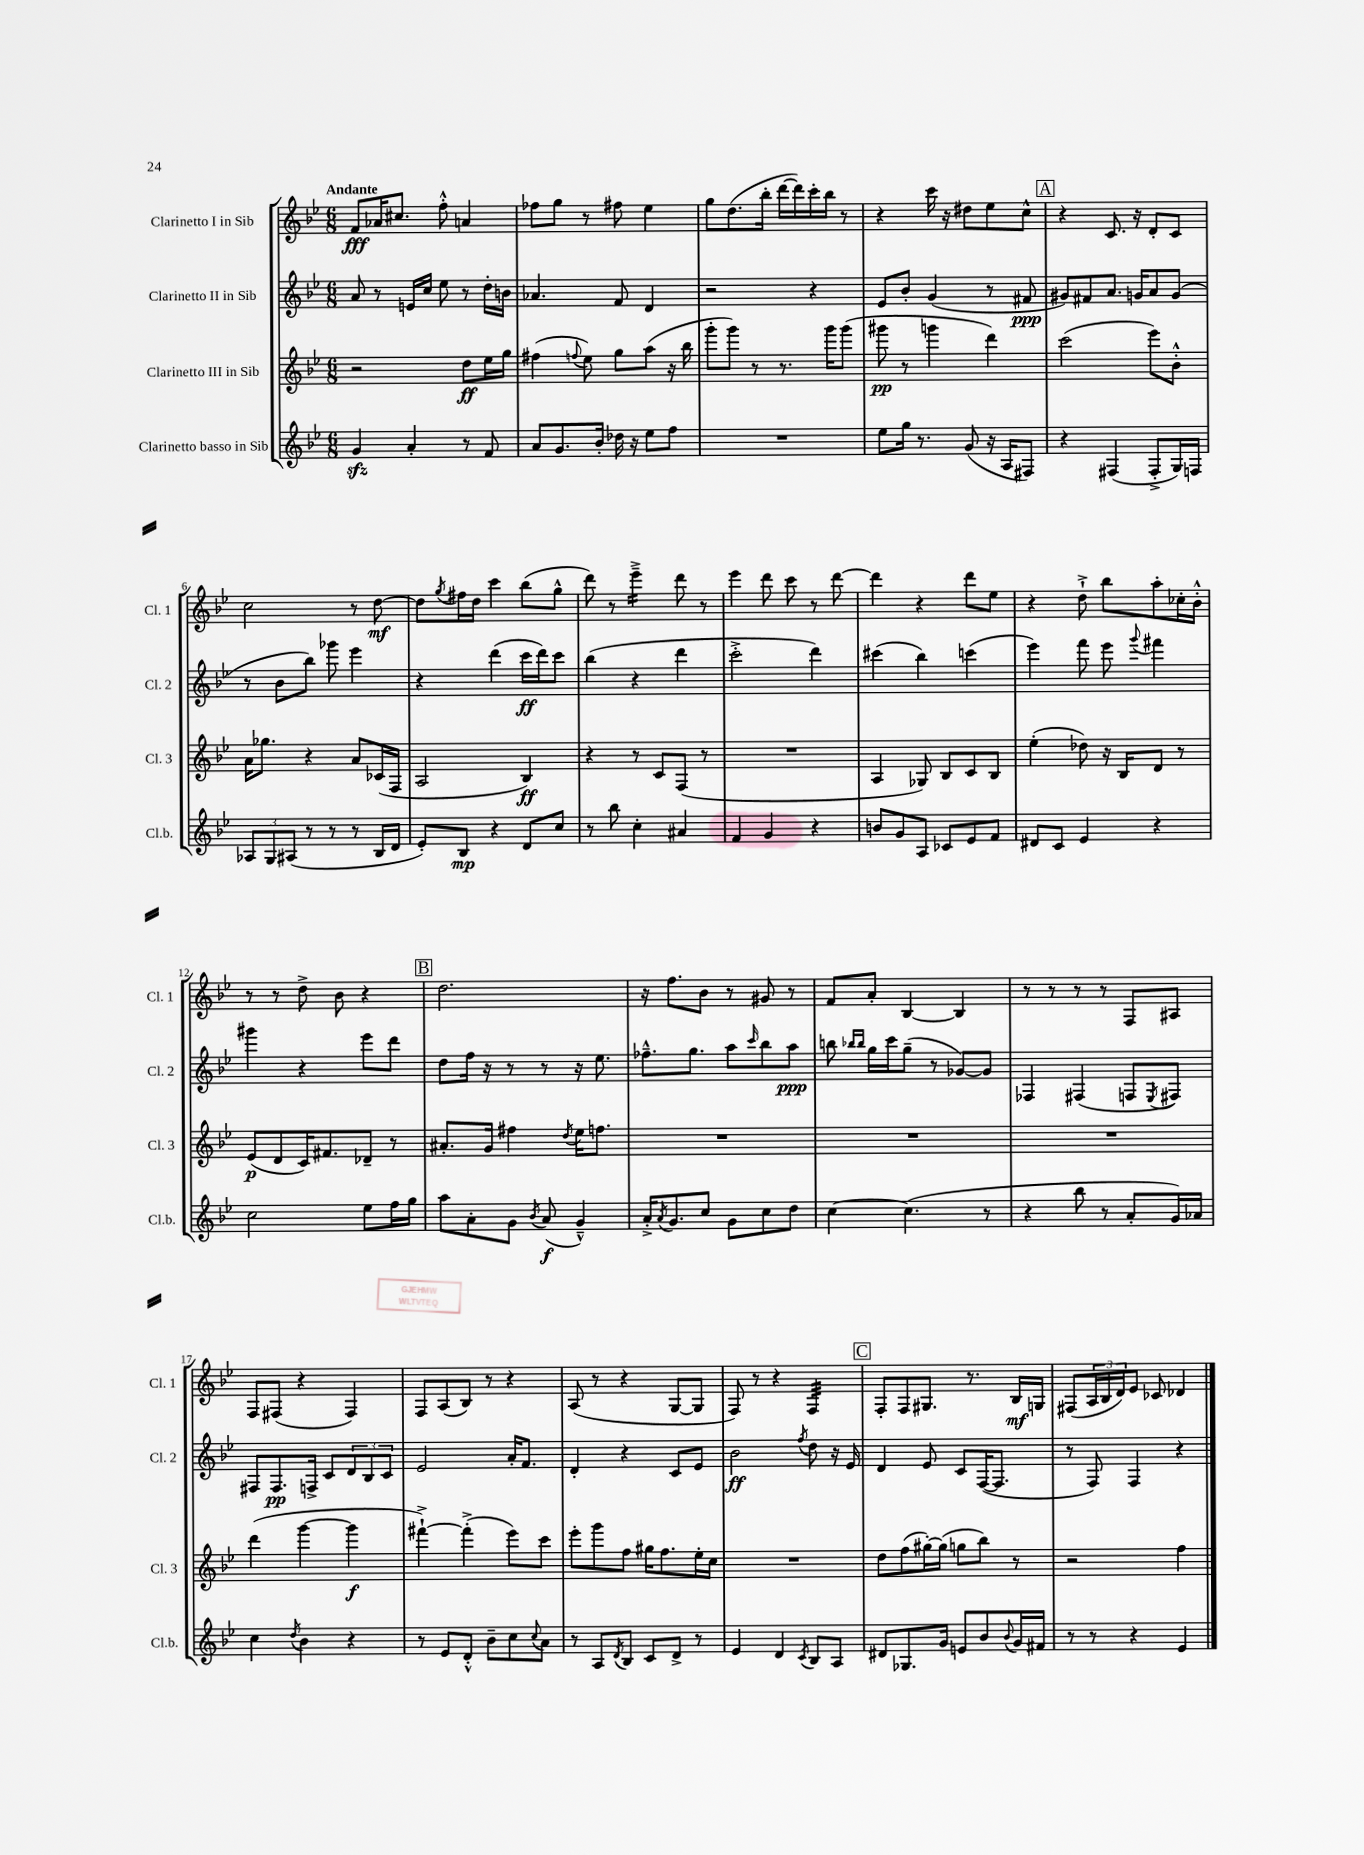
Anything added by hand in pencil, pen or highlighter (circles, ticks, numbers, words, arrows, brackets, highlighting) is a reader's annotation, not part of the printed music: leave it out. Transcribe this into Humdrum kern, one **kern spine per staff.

**kern	**kern	**kern	**kern
*staff4	*staff3	*staff2	*staff1
*clefG2	*clefG2	*clefG2	*clefG2
*k[b-e-]	*k[b-e-]	*k[b-e-]	*k[b-e-]
*M6/8	*M6/8	*M6/8	*M6/8
4g	2r	8a	8f
.	.	8r	16a-
.	.	.	8.cc#
4a'	.	16e	.
.	.	16cc	.
.	.	8ee-	8ff'^^
8r	8dd	8r	4a
8f	16ee-	16dd'	.
.	16gg	16b	.
=	=	=	=
8a	(4ff#	4.a-	8ff-
8.g	.	.	8gg
.	8qqff	.	.
.	8ee-)	.	8r
16b-'	.	.	.
16dd-	8gg	8f	8ff#
16r	.	.	.
8ee-	(8aa	4d	4ee-
8ff	16r	.	.
.	16bb-	.	.
=	=	=	=
2.r	8ggg'	2r	8gg
.	8ggg)	.	(8.dd
.	8r	.	.
.	.	.	16bb-'
.	8.r	.	[16ddd
.	.	.	16ddd])
.	.	4r	16ccc'
.	16ggg	.	16bb-
.	(8ggg	.	8r
=	=	=	=
8ee-	8ggg#	8e-	4r
16gg	8r	8b-'	.
8.r	.	.	.
.	4ggg	(4g	16ccc
.	.	.	16r
(8g	.	.	8dd#
16r	4ddd)	8r	8ee-
16A	.	.	.
8F#)	.	8f#	8cc^^
=	=	=	=
4r	(2ccc	8g#)	4r
.	.	8f#	.
(4F#	.	8.a	8.c
.	.	16g	16r
8F#'^	8eee-)	8a	8d'
16G)	8b-'^^	(8g	8c
16F	.	.	.
=	=	=	=
12A-	16a	8r	2cc
.	8.gg-	.	.
12G	.	.	.
.	.	8b-	.
(12A#	.	.	.
8r	4r	8bb-)	.
8r	.	8ggg-	.
8r	8a	4eee-	8r
16B-	(16c-	.	[8dd
16d	16F	.	.
=	=	=	=
8e-')	2A	4r	8dd]
.	.	.	8qgg
8B-	.	.	16ff#
.	.	.	16dd
4r	.	(4ddd	4ccc
8d	4B-)	16ccc	(8bb-
.	.	16ddd)	.
8cc	.	8ccc	8gg^^
=	=	=	=
8r	4r	(4bb-	8ddd)
8bb-	.	.	8r
4cc'	8r	4r	4eee-~^
.	8c	.	.
4a#	(8F	4ddd	8ddd
.	8r	.	8r
=	=	=	=
4f	2.r	2ccc'^	4eee-
4g	.	.	8ddd
.	.	.	8ccc
4r	.	4ddd)	8r
.	.	.	[8ddd
=	=	=	=
8b	4A	(4ccc#	4ddd]
8g	.	.	.
8A	8G-)	4bb-)	4r
8c-	8B-	.	.
8e-	8c	(4ccc	8ddd
8f	8B-	.	8ee-
=	=	=	=
8d#	(4ee-'	4eee-)	4r
8c	.	.	.
4e-	8dd-)	8fff	8dd`^
.	16r	8eee-	8bb-
.	16B-	.	.
.	.	8qqggg	.
4r	8d	4fff#	8aa'
.	8r	.	16cc-'
.	.	.	16b-'^^
=	=	=	=
2cc	(8e-	4ggg#	8r
.	8d	.	8r
.	16c)	4r	8dd^
.	8.f#	.	.
.	.	.	8b-
8ee-	8d-~	8eee-	4r
16ff	8r	8ddd	.
16gg	.	.	.
=	=	=	=
8aa	8.a#'	8dd	2.dd
8a'	.	16ff	.
.	16g	16r	.
8g	4ff#	8r	.
8qb-	.	.	.
(8a	.	8r	.
.	8qdd	.	.
4g~^^)	16ee-	16r	.
.	8.ff	8.ee-	.
=	=	=	=
16a'^	2.r	8.ff-~^^	16r
8qa	.	.	.
8.g	.	.	8.ff
.	.	8.gg	.
8cc	.	.	8b-
8g	.	8aa	8r
.	.	16qqccc	.
8cc	.	8bb-	8g#
8dd	.	8aa	8r
=	=	=	=
[4cc	2.r	8bb	8f
.	.	16qqbb-	.
.	.	16qqbb-	.
.	.	16gg	8a'
.	.	16ccc	.
(4.cc]	.	(8gg~	[4B-
.	.	8r	.
.	.	[8g-)	4B-]
8r	.	8g-]	.
=	=	=	=
4r	2.r	4F-	8r
.	.	.	8r
8bb-	.	(4F#	8r
8r	.	.	8r
8a'	.	8F	8F
.	.	8qE-	.
16g)	.	8F#)	8A#
16a-	.	.	.
=	=	=	=
4cc	(4ddd	8F#	8F
.	.	8.F#	(8F#
8qdd	.	.	.
4b-	[4ggg	.	4r
.	.	16F^	.
.	.	8c	.
4r	4ggg]	12d	4F#)
.	.	12B-	.
.	.	12c	.
=	=	=	=
8r	[4fff#`^)	2e-	8F
8e-	.	.	(8A
8d'^^	(4fff#'^]	.	8B-)
8b-~	.	.	8r
8cc	8eee-)	16a'	4r
.	.	8.f	.
8qqcc	.	.	.
8a	8ccc	.	.
=	=	=	=
8r	8eee-'	4d'	(8A
8A	8ggg	.	8r
8qd	.	.	.
8B-	8ff	4r	4r
8c	16gg#	.	.
.	8.ff	.	.
8d^	.	8c	[8G
8r	16ee-'	8e-	8G]
.	16cc	.	.
=	=	=	=
4e-	2.r	2b-	8F)
.	.	.	8r
4d	.	.	4r
8qc	.	8qff	.
8B-	.	8dd	4F
8A	.	16r	.
.	.	16e-	.
=	=	=	=
8d#	8dd	4d	8F'
8.G-	(8ff	.	8F
.	[16gg#')	8e-	8.G#
16g	(16gg#]	.	.
8e	8gg	8c	.
.	.	.	8.r
8b-	8bb-)	([16F	.
.	.	8.F]	.
8qqb-	.	.	.
16g	8r	.	16B-
16f#	.	.	16G
=	=	=	=
8r	2r	8r	(8F#
8r	.	8F)	24A
.	.	.	24B-
.	.	.	24d)
4r	.	4F	8e-
.	.	.	8c-
4e-	4ff	4r	4d-
==	==	==	==
*-	*-	*-	*-
